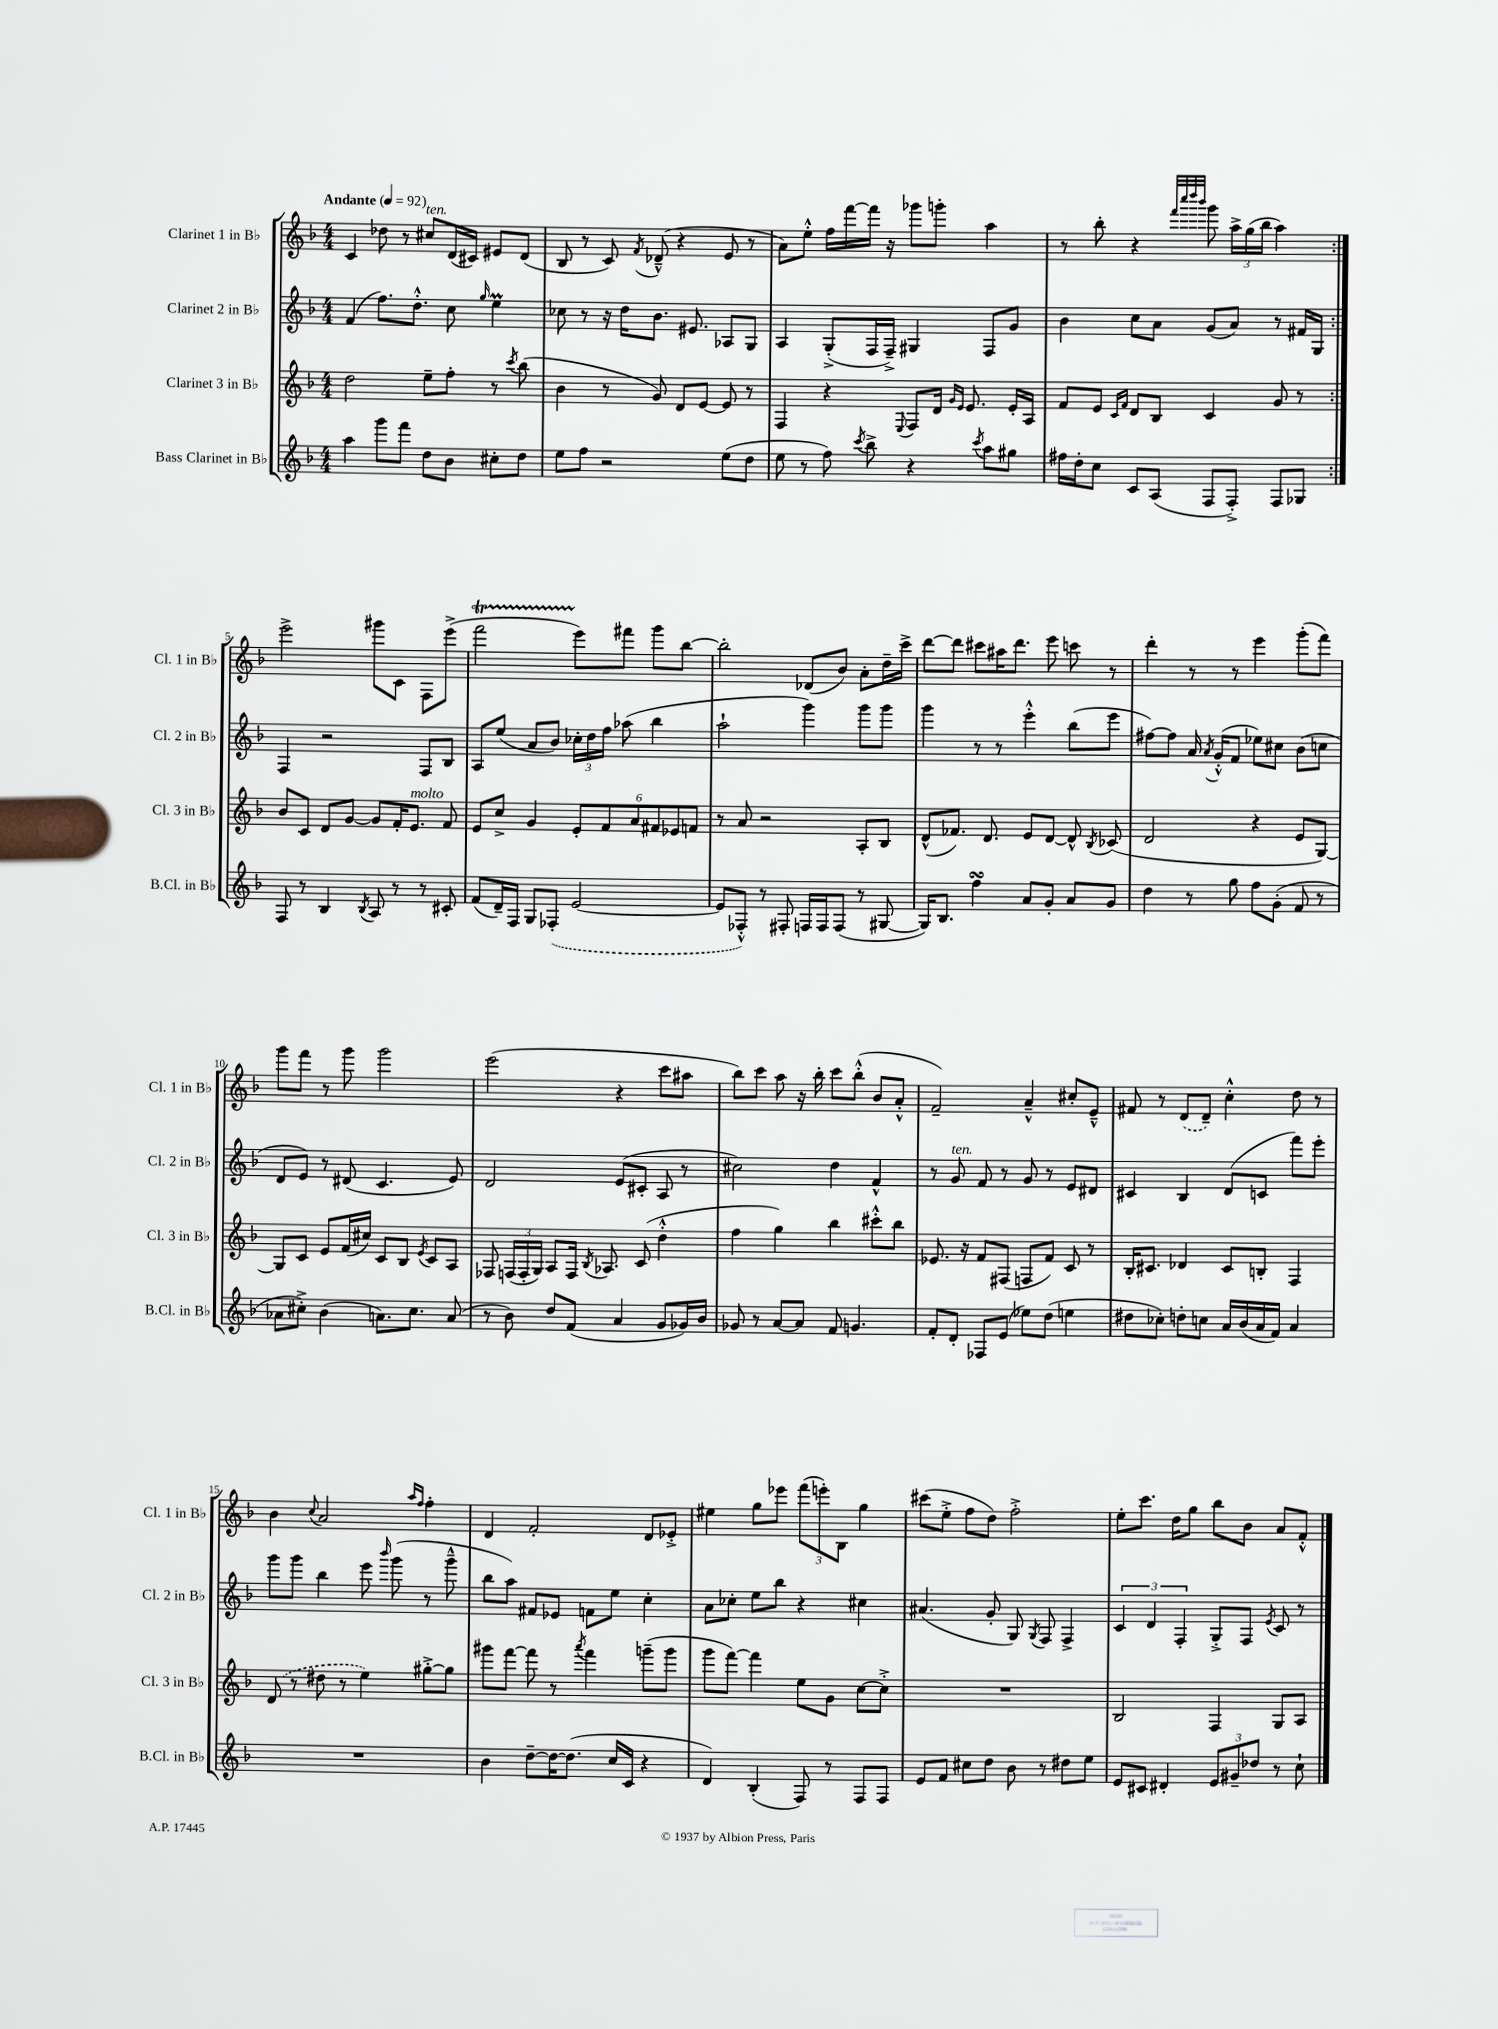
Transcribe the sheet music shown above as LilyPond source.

<<
\new StaffGroup <<
\new Staff = "s0" \with { instrumentName = "Clarinet 1 in Bb" shortInstrumentName = "Cl. 1 in Bb" } {
    \clef treble \key f \major \numericTimeSignature \time 4/4 \tempo "Andante" 4 = 92
    \autoBeamOff \repeat volta 2 { c'4 des''8 r8 cis''8[^\markup { \italic "ten." } d'16( cis'16]) eis'8[ d'8]( |
    bes8 r8 c'8) \acciaccatura { f'8 } des'8---^( r4 e'8 r8 |
    a'8[) e''8]-.-^ f''16[ f'''16~ f'''16] r16 ges'''8[ g'''8]-. a''4 |
    r8 bes''8-. r4 \grace { f'''32[ c''''32 d''''32 bes'''32] } g'''8 \tuplet 3/2 { a''16[-> g''16( bes''16] } a''4) | }
    e'''2-> gis'''8[ c'8] f8[ e'''8]->( |
    f'''2\startTrillSpan e'''8[\stopTrillSpan) fis'''8] g'''8[ bes''8]~ |
    bes''2-. des'8[( bes'8]) a'8[-. d''16-- c'''16]-> |
    d'''8[~ d'''8] cis'''8[ ais''16 d'''8.] e'''8 c'''8 r8 |
    d'''4-. r8 r8 e'''4 g'''8[-.( f'''8]) |
    g'''8[ f'''8] r8 g'''8 g'''2 |
    e'''2( r4 c'''8[ ais''8] |
    bes''8[) c'''8] a''8 r16 bes''16-. c'''8[ bes''8]-.-^( bes'8[ a'8]-.-^ |
    f'2--) a'4---^ cis''8[-. e'8]---^ |
    fis'8 r8 \once \slurDashed d'8[( d'8]--) c''4-.-^ d''8 r8 |
    bes'4 \appoggiatura { c''8 } a'2 \grace { a''16[ f''16] } f''4-. |
    d'4 f'2-. d'8[ ees'8]-.-> |
    eis''4 g''8[ ees'''8] \tuplet 3/2 { f'''8[( e'''8-.) bes8] } g''4 |
    cis'''8[( e''8]-.-> f''8[ d''8]) f''2-.-> |
    e''8[-. c'''8.] d''16[ g''8] bes''8[ bes'8] a'8[ f'8]-.-^ \bar "|." |
}
\new Staff = "s1" \with { instrumentName = "Clarinet 2 in Bb" shortInstrumentName = "Cl. 2 in Bb" } {
    \clef treble \key f \major \numericTimeSignature \time 4/4
    \autoBeamOff \repeat volta 2 { f'4( f''8.[) d''8.]-.-^ c''8 \grace { g''16 } e''4\prall |
    ces''8 r8 r16 d''16[ bes'8.] eis'8. aes8[ g8] |
    a4 g8[-.->( f16 f16]--->) gis4 f8[ g'8] |
    bes'4 c''8[ a'8] g'8[( a'8]) r8 fis'16[ g16] | }
    f4 r2 f8[ bes8] |
    a8[ e''8]( a'8[ bes'8]) \tuplet 3/2 { ces''16[-. d''16 f''16] } aes''8( bes''4 |
    a''2-! g'''4) g'''8[ g'''8] |
    g'''4 r8 r8 e'''4-.-^ bes''8[( e'''8] |
    fis''8[~) fis''8] a'16 \acciaccatura { a'8 } g'16[-.-^( f'8] ees''8[) cis''8] bes'8[( c''8] |
    d'8[ e'8]) r8 dis'8( c'4. e'8) |
    d'2 e'8[( cis'8]-. a8 r8 |
    cis''2) d''4 f'4-^ |
    r8 g'8^\markup { \italic "ten." } f'8 r8 g'8 r8 e'8[ dis'8] |
    cis'4 bes4 d'8[( c'8] f'''8[) e'''8]-. |
    g'''8[ g'''8] bes''4 e'''8 \grace { bes'''16 } g'''8( r8 g'''8---^ |
    bes''8[ a''8]) fis'8[ ees'8] f'8[ e''8] c''4-. |
    a'8[ ces''8]-. e''8[ bes''8] r4 cis''4 |
    ais'4.( g'8-. g8) \acciaccatura { g8 } f8 f4-> |
    \tuplet 3/2 { c'4 d'4 f4-. } g8[-.-> f8] \acciaccatura { e'8 } c'8 r8 \bar "|." |
}
\new Staff = "s2" \with { instrumentName = "Clarinet 3 in Bb" shortInstrumentName = "Cl. 3 in Bb" } {
    \clef treble \key f \major \numericTimeSignature \time 4/4
    \autoBeamOff \repeat volta 2 { d''2 e''8[-- f''8]-. r8 \acciaccatura { c'''8 } bes''8( |
    bes'4 r8 g'8) d'8[ e'8]~ e'8 r8 |
    f4 r4 \appoggiatura { e8 } f8[ d'16] \grace { g'16[ e'16] } e'8. e'16[-. a16] |
    f'8[ e'8] \grace { c'16[ f'16] } d'8[ bes8] c'4 g'8 r8 | }
    bes'8[ c'8] d'8[ g'8]~ g'8[ f'16-. e'8.]^\markup { \italic "molto" } f'8 |
    e'8[ c''8]-> g'4 \tuplet 6/4 { e'8[-. f'8 a'8 fis'8 ees'8 f'8] } |
    r8 a'8 r2 a8[-. bes8] |
    d'8[-^( fes'8.]) d'8. e'8[ d'8]~ d'8-^ \acciaccatura { bes8 } ces'8( |
    d'2 r4 e'8[ g8]~) |
    g8[ c'8] e'8[ f'16( cis''16]) c'8[ bes8] \acciaccatura { e'8 } c'8[ a8] |
    fes8 \tuplet 3/2 { f16[( f16-. g16]) } a8[ f16] \acciaccatura { bes8 } aes8. c'8( d''4-.-^ |
    f''4 g''4) bes''4 cis'''8[-.-^ bes''8] |
    ees'8. r16 f'8[ fis8]( f8[ f'8]) c'8 r8 |
    bes16[-. cis'8.] des'4 cis'8[ b8]-. f4 |
    \once \slurDashed d'8( r8 dis''8 r8 e''4) gis''8[~-.-> gis''8] |
    gis'''8[ f'''8]~ f'''8 r8 \acciaccatura { a'''8 } f'''4 g'''8[--( g'''8] |
    g'''8[ f'''8]~) f'''4 e''8[ g'8] c''8[~ c''8]-.-> |
    R1 |
    bes2 f4 g8[ a8] \bar "|." |
}
\new Staff = "s3" \with { instrumentName = "Bass Clarinet in Bb" shortInstrumentName = "B.Cl. in Bb" } {
    \clef treble \key f \major \numericTimeSignature \time 4/4
    \autoBeamOff \repeat volta 2 { a''4 g'''8[ f'''8] d''8[ bes'8] cis''8[-. d''8] |
    e''8[ f''8] r2 e''8[( d''8] |
    e''8 r8 f''8) \acciaccatura { c'''8 } bes''8-> r4 \acciaccatura { c'''8 } a''8[ gis''8] |
    fis''16[ d''16-. c''8] c'8[ a8]( f8[ f8]-.->) f8[ ges8] | }
    f8 r8 bes4 \acciaccatura { bes8 } a8 r8 r8 cis'8-. |
    f'8[( d'16--) f16] g8[ \once \slurDashed fes8]-.( e'2~ |
    e'8[ fes8]-.-^) r8 fis8-. f16[ f16 f8]( r8 gis8~ |
    gis16[) bes8.] f''4\turn a'8[ g'8]-. a'8[ g'8] |
    d''4 r8 g''8 f''8[ g'8]-.( f'8 r8 |
    aes'8[ cis''8]-.->) bes'4( a'8.[) cis''8.] a'8( |
    r8 bes'8) d''8[ f'8]( a'4 g'8[ ges'16) bes'16] |
    ges'8 r8 a'8[~ a'8] f'8 g'4. |
    f'8[-. d'8]-. fes8[ e'8]( ees''8[) d''8]( e''4 |
    dis''8[ ces''8]-.) d''8[-. c''8] a'16[ bes'16( a'16 f'16]) a'4 |
    R1 |
    bes'4 d''8[~-- d''16~ d''8.]( c''16[ c'16] r4 |
    d'4) bes4-.( f8) r8 f8[ f8] |
    e'8[ f'8] cis''8[ d''8] bes'8 r8 dis''8[ e''8] |
    e'8[ cis'8] dis'4-. \tuplet 3/2 { e'8[ gis'8-- des''8] } r8 c''8-! \bar "|." |
}
>>
>>
